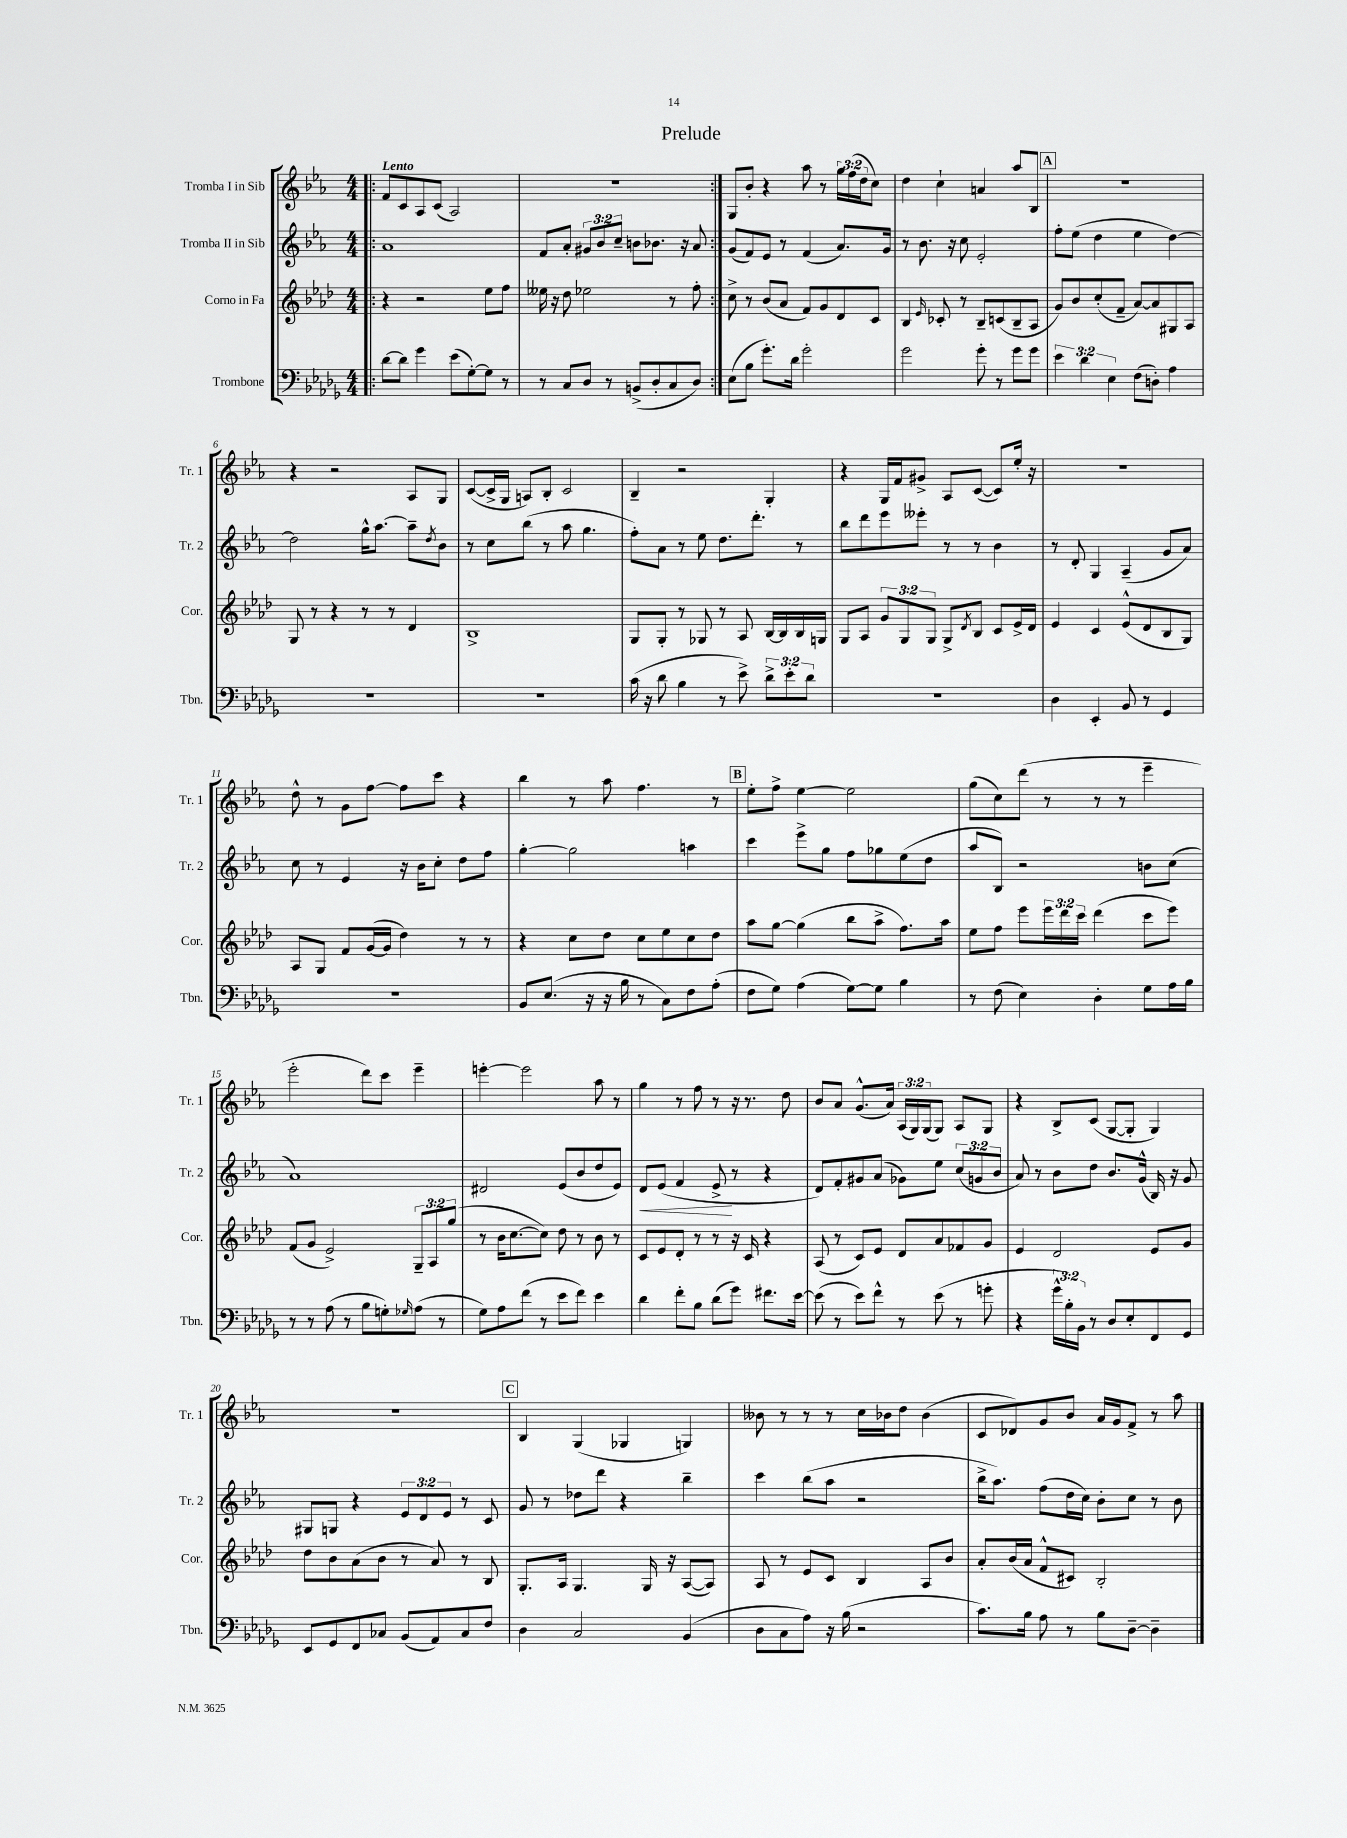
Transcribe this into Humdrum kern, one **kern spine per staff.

**kern	**kern	**kern	**dynam	**kern
*part4	*part3	*part2	*part2	*part1
*staff4	*staff3	*staff2	*staff2	*staff1
*I"Trombone	*I"Corno in Fa	*I"Tromba II in Sib	*	*I"Tromba I in Sib
*I'Tbn.	*I'Cor.	*I'Tr. 2	*	*I'Tr. 1
*clefF4	*clefG2	*clefG2	*	*clefG2
*k[b-e-a-d-g-]	*k[b-e-a-d-]	*k[b-e-a-]	*	*k[b-e-a-]
*M4/4	*M4/4	*M4/4	*	*M4/4
=1!|:	=1!|:	=1!|:	=1!|:	=1!|:
!	!	!	!	!LO:TX:a:B:t=Lento
[8d-\L	4r	1a-	.	8f/L
8d-\J]	.	.	.	8c/
4g-\	2r	.	.	8A-/
.	.	.	.	(8c/J
(8e-\L	.	.	.	2A-/)
[8G-'\)	.	.	.	.
8G-\J]	8ee-\L	.	.	.
8r	8ff\J	.	.	.
=2	=2	=2	=2	=2
8r	16ee--X\	8f/L	.	1r
.	16r	.	.	.
8C/L	8dd-\	8a-'/J	.	.
8D-/J	2ee-X\	12g#X/L	.	.
.	.	12b-/	.	.
8r	.	.	.	.
.	.	12cc~/J	.	.
(8BBn^/L	.	8bn\L	.	.
8D-'/	.	8.b-X\J	.	.
8C/	8r	.	.	.
.	.	16r	.	.
8D-/J)	8ff'\	8a-/	.	.
=3:|!	=3:|!	=3:|!	=3:|!	=3:|!
(8E-\L	8cc^\	(8g/L	.	8G/L
8B-\J	8r	8f/)	.	8b-'/J
8.g-'\L)	(8b-/L	8e-/J	.	4r
.	8a-/J	8r	.	.
16d-\Jk	.	.	.	.
2g-'\	8f/L)	(4f/	.	8aa-\
.	8g/	.	.	8r
.	8d-/	8.a-/L)	.	24gg\LL
.	.	.	.	(24ff\
.	.	.	.	24dd\J
.	8c/J	.	.	8cc\J)
.	.	16g/Jk	.	.
=4	=4	=4	=4	=4
2g-\	4B-/	8r	.	4dd\
.	.	8.b-\	.	.
.	16qqe-/	.	.	.
.	8c-X'/	.	.	4cc`\
.	.	16r	.	.
.	8r	8cc\	.	.
8g-'\	8B-~/L	2e-'/	.	4an/
8r	(8cn/	.	.	.
8g-\L	8B-~/	.	.	8aa-/L
8g-\J	8A-/J	.	.	8B-/J
!!LO:REH:place=s1:t=A
=5	=5	=5	=5	=5
6e-\	8g/L)	8ff'\L	.	1r
.	8b-/	(8ee-\J	.	.
6d-\	.	.	.	.
.	(8cc'/	4dd\	.	.
6E-\	.	.	.	.
.	8f~/J	.	.	.
(8F\L	[8a-/L)	4ee-\	.	.
8Dn'\J)	8a-/]	.	.	.
4A-\	8G#X/	[4dd\)	.	.
.	8A-/J	.	.	.
!!LO:LB:g=z
=6	=6	=6	=6	=6
1r	8G/	2dd\]	.	4r
.	8r	.	.	.
.	4r	.	.	2r
.	8r	16gg^^\KL	.	.
.	.	[8.aa-\J	.	.
.	8r	.	.	.
.	4d-/	8aa-~\L]	.	8A-/L
.	.	8qdd/	.	.
.	.	8b-\J	.	8G/J
=7	=7	=7	=7	=7
1r	1B-^	8r	.	([8c/L
.	.	8cc\L	.	16c^/L]
.	.	.	.	16G/JJ
.	.	(8bb-\J	.	8An/L)
.	.	8r	.	8B-'/J
.	.	8aa-\	.	2c/
.	.	4.gg\	.	.
=8	=8	=8	=8	=8
(16c\	8G/L	8ff'\L)	.	4B-~/
16r	.	.	.	.
8d-\	8G'/J	8a-\J	.	.
4B-\	8r	8r	.	2r
.	8G-X/	8ee-\	.	.
8r	8r	8.dd\L	.	.
8e-^\)	8A-/	.	.	.
.	.	8.ddd'\J	.	.
12d-^\L	[16B-/LL	.	.	4G'/
.	16B-/]	.	.	.
12e-'\	.	.	.	.
.	16B-/	8r	.	.
12d-\J	.	.	.	.
.	16Gn/JJ	.	.	.
=9	=9	=9	=9	=9
1r	8G/L	8bb-\L	.	4r
.	8A-/J	8ddd\	.	.
.	12g/L	8eee-\	.	16G/LL
.	.	.	.	16f/J
.	12G/	.	.	.
.	.	8eee--X'\J	.	8g#X^/J
.	12G/J	.	.	.
.	8G^/L	8r	.	8A-/L
.	8qd-/	.	.	.
.	8B-/J	8r	.	([8c/J
.	8c/L	4b-\	.	8c/L])
.	16e-^/L	.	.	16ee-'/Jk
.	16d-/JJ	.	.	16r
=10	=10	=10	=10	=10
4D-\	4e-/	8r	.	1r
.	.	8d'/	.	.
4EE-'/	4c/	4G/	.	.
8BB-/	(8e-^^/L	(4A-~/	.	.
8r	8d-/	.	.	.
4GG-/	8B-/	8g/L	.	.
.	8G/J)	8a-/J)	.	.
!!LO:LB:g=z
=11	=11	=11	=11	=11
1r	8A-/L	8cc\	.	8dd^^\
.	8G/J	8r	.	8r
.	8f/L	4e-/	.	8g\L
.	([16g/L	.	.	[8ff\J
.	16g/JJ]	.	.	.
.	4dd-\)	16r	.	8ff\L]
.	.	16b-\KL	.	.
.	.	8cc'\J	.	8ccc\J
.	8r	8dd\L	.	4r
.	8r	8ff\J	.	.
=12	=12	=12	=12	=12
8BB-/L	4r	[4gg'\	.	4bb-\
(8.E-/J	.	.	.	.
.	8cc\L	2gg\]	.	8r
16r	.	.	.	.
16r	8dd-\J	.	.	8aa-\
16B-\	.	.	.	.
8r	8cc\L	.	.	4.ff\
8C\L)	8ee-\	.	.	.
8F\	8cc\	4aan\	.	.
(8A-'\J	8dd-\J	.	.	8r
!!LO:REH:place=s1:t=B
=13	=13	=13	=13	=13
8F\L	8aa-\L	4ccc\	.	8ee-'\L
8G-\J)	[8gg\J	.	.	8ff^\J
(4A-\	(4gg\]	8eee-^\L	.	[4ee-\
.	.	8gg\J	.	.
[8G-\L)	8bb-\L	8ff\L	.	2ee-\]
8G-\J]	8aa-^\J	8gg-X\	.	.
4B-\	8.ff\L)	(8ee-\	.	.
.	.	8dd\J	.	.
.	16aa-\Jk	.	.	.
=14	=14	=14	=14	=14
8r	8ee-\L	8aa-/L	.	(8gg\L
(8F\	8ff\J	8B-/J)	.	8cc\)
4E-\)	8eee-\L	2r	.	(8ddd\J
.	24eee-\L	.	.	8r
.	24ddd-\	.	.	.
.	24ccc\JJ	.	.	.
4D-'\	(4ddd-\	.	.	8r
.	.	.	.	8r
8G-\L	8ccc\L	8bn\L	.	4eee-~\
16A-\L	8eee-\J)	(8cc\J	.	.
16B-\JJ	.	.	.	.
!!LO:LB:g=z
=15	=15	=15	=15	=15
8r	(8f/L	1a-)	.	2eee-'\
8r	8g/J	.	.	.
(8A-\	2e-^/)	.	.	.
8r	.	.	.	.
8B-\L	.	.	.	8ddd\L)
8Gn'\)	.	.	.	8ccc\J
16qqG-X/	.	.	.	.
(8A-\J	12G~/L	.	.	4eee-~\
.	12A-/	.	.	.
8r	.	.	.	.
.	(12gg/J	.	.	.
=16	=16	=16	=16	=16
8G-\L)	8r	2d#X/	.	[4eeen'\
8A-\	16b-\KL	.	.	.
.	[8.cc\	.	.	.
(8f\J	.	.	.	2eee\]
8r	8cc\J])	.	.	.
8e-\L	8dd-\	(8e-/L	.	.
8f\J)	8r	8b-/	.	.
4e-\	8b-\	8dd/	.	8aa-\
.	8r	8e-/J)	.	8r
=17	=17	=17	=17	=17
!	!	!	!LO:HP:b	!
4d-\	8c/L	8d/L	<	4gg\
.	8e-/	(8e-/J	.	.
8f'\L	8d-'/J	4f/	.	8r
8B-\J	8r	.	.	8ff\
(8d-\L	8r	8e-^/	.	8r
8g-\J)	16r	8r	[	16r
.	16c/	.	.	8.r
8.f#X\L	4r	4r	.	.
.	.	.	.	8dd\
[16e-\Jk	.	.	.	.
=18	=18	=18	=18	=18
(8e-\]	(8A-/	8d/L)	.	8b-/L
8r	8r	8f'/	.	8a-/J
8e-\L)	8c/L)	8g#X/	.	(8.g^^/L
8f^^\J	8e-/J	(8a-/J	.	.
.	.	.	.	16a-/Jk)
8r	8d-/L	8g-X\L)	.	(24A-/LL
.	.	.	.	24G/)
.	.	.	.	(24G/J
(8e-\	8a-/	8ee-\J	.	8G/J)
8r	8f-X/	(12cc/L	.	8A-/L
.	.	12gn/	.	.
8gn'\	8g/J	.	.	8G/J
.	.	12b-/J	.	.
=19	=19	=19	=19	=19
4r	4e-/	8a-/)	.	4r
.	.	8r	.	.
24g-^^\LL	2d-/	8b-\L	.	8B-^/L
24B-'\)	.	.	.	.
24BB-\JJ	.	.	.	.
8r	.	8dd\J	.	(8c/J
8D-/L	.	8.b-/L	.	[8G/L
8E-'/	.	.	.	8G'/J]
.	.	(16g^^/Jk	.	.
8FF/	8e-/L	16B-/)	.	4G/)
.	.	16r	.	.
8GG-/J	8g/J	8g/	.	.
!!LO:LB:g=z
=20	=20	=20	=20	=20
8EE-/L	8dd-\L	8G#X/L	.	1r
8GG-/	8b-\	8Gn/J	.	.
8FF/	(8a-\	4r	.	.
8C-X/J	8b-\J	.	.	.
(8BB-/L	8r	12e-/L	.	.
.	.	12d/	.	.
8AA-/)	8a-/)	.	.	.
.	.	12e-/J	.	.
8C-/	8r	8r	.	.
8F/J	8B-/	8c/	.	.
!!LO:REH:place=s1:t=C
=21	=21	=21	=21	=21
4D-\	8.G'/L	8g/	.	4B-/
.	.	8r	.	.
.	16A-/Jk	.	.	.
2C/	4.G/	8dd-X\L	.	(4G/
.	.	8ddd\J	.	.
.	.	4r	.	4G-X/
.	16G/	.	.	.
.	16r	.	.	.
(4BB-/	([8A-/L	4bb-~\	.	4Gn/)
.	8A-/J])	.	.	.
=22	=22	=22	=22	=22
8D-\L	8A-/	4ccc\	.	8b--X\
8C\	8r	.	.	8r
8A-\J)	8e-/L	(8bb-\L	.	8r
16r	8c/J	8aa-\J	.	8r
(16B-\	.	.	.	.
2r	4B-/	2r	.	16cc\LL
.	.	.	.	16b-X\J
.	.	.	.	8dd\J
.	8A-/L	.	.	(4b-\
.	8b-/J	.	.	.
=23	=23	=23	=23	=23
8.c\L)	8a-'/L	16bb-^\KL	.	8c/L
.	.	8.aa-\J)	.	.
.	(16b-/L	.	.	8d-X/)
16B-\Jk	16a-/JJ	.	.	.
8A-\	8f^^/L	(8ff\L	.	8g/
8r	8c#X/J)	16dd\L	.	8b-/J
.	.	16cc\JJ)	.	.
8B-\L	2B-'/	8b-'\L	.	16a-/LL
.	.	.	.	16g/J
[8D-~\J	.	8cc\J	.	8f^/J
4D-~\]	.	8r	.	8r
.	.	8b-\	.	8aa-\
==	==	==	==	==
*-	*-	*-	*-	*-
